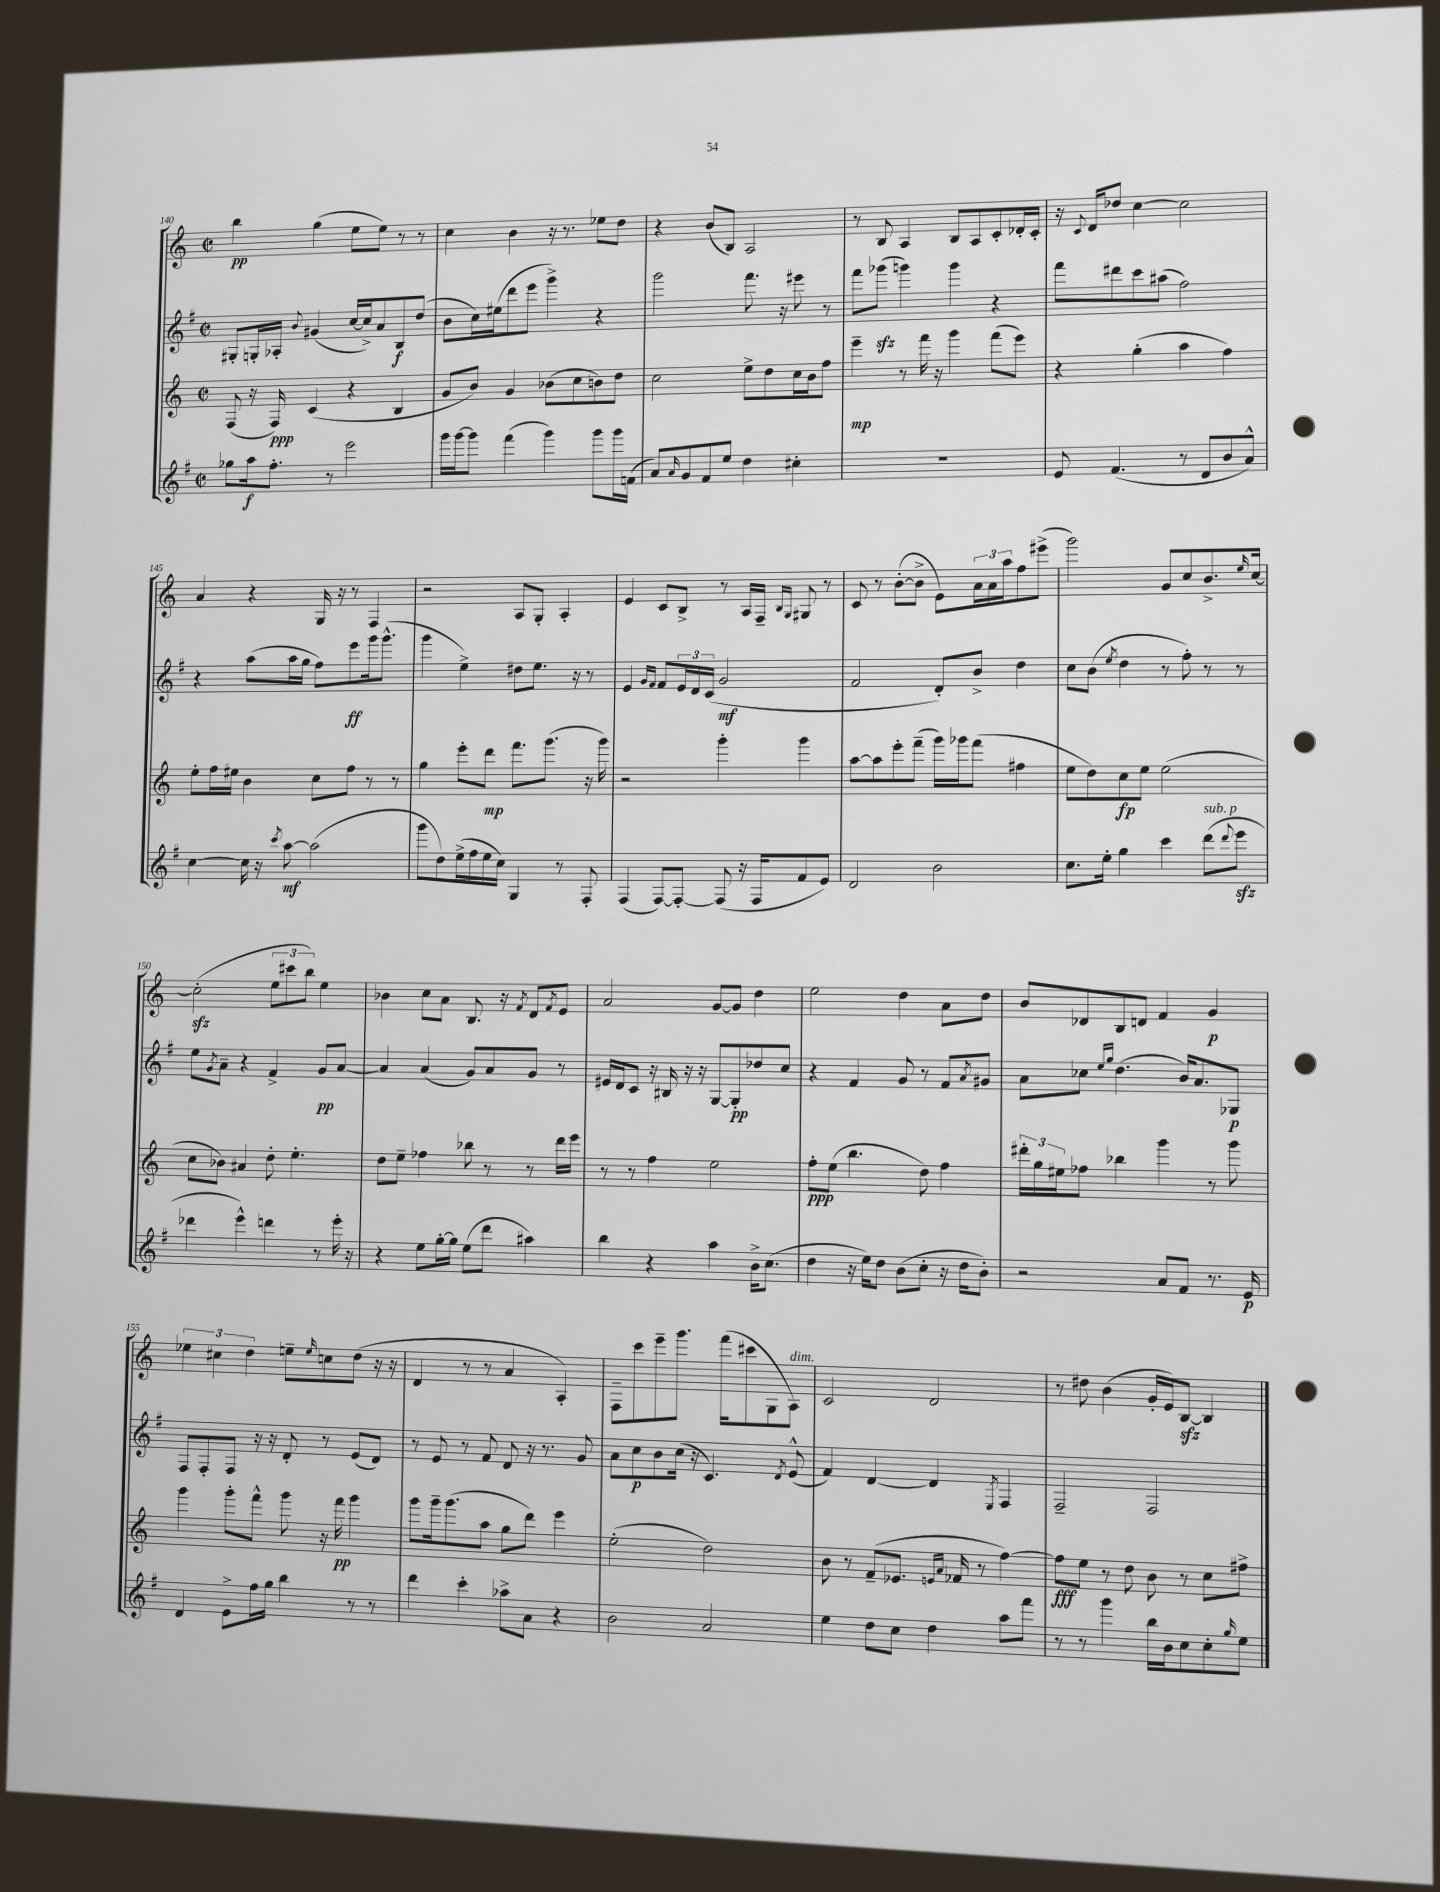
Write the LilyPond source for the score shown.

<<
\new StaffGroup <<
\new Staff = "s0" {
    \clef treble \key c \major \defaultTimeSignature \time 2/2
    b''4\pp g''4( e''8 e''8) r8 r8 |
    c''4 b'4 r16 r8. ees''8 d''8 |
    r4 b'8( b8) a2 |
    r8 b8 a4 b8 a8 c'8-. des'16-. c'16-. |
    r16 \appoggiatura { c'8 } d'16 des''8 c''4~ c''2 |
    a'4 r4 g16 r16 r8 f4 |
    r2 a8 g8-. a4-. |
    e'4 c'8 b8-> r8 a16 f16-- \grace { b16 g16 } gis8 r8 |
    c'8 r8 b'8~-.( b'8-> e'8) \tuplet 3/2 { a'16 a'16 a''16 } f''8 eis'''8->( |
    g'''2) g'8 c''8 b'8.-> \grace { e''16 } c''16~ |
    c''2-.\sfz( \tuplet 3/2 { e''8 cis'''8 b''8) } e''4 |
    bes'4 c''8 a'8 b8. r16 \acciaccatura { f'8 } d'8 \acciaccatura { f'8 } e'8 |
    a'2 g'8~ g'8 d''4 |
    e''2 d''4 a'8 d''8 |
    b'8 des'8 b8 d'8 f'4 g'4\p |
    \tuplet 3/2 { ees''4 cis''4 d''4 } e''8-- \grace { e''16 } c''8 d''8( r16 r16 |
    d'4 r8 r8 a'4 a4-.) |
    f8-- c'''8 e'''8-- g'''8. f'''16( cis'''8 g8 a8^\markup { \italic "dim." }) |
    c'2 d'2 |
    r8 dis''8 b'4( g'16-. e'16) b8~\sfz b4 \bar "|." |
}
\new Staff = "s1" {
    \clef treble \key g \major \defaultTimeSignature \time 2/2
    gis8-. g16-. aes16-. \appoggiatura { b'8 } gis'4( c''16~ c''16->) a'8 b8\f d''8( |
    b'8 c''16) eis''16( d'''8 e'''8 g'''4->) r4 |
    g'''2 fis'''8. r16 eis'''8 r8 |
    fis'''8 ges'''8\sfz( g'''4) g'''4 r4 |
    fis'''8 dis'''8 c'''8 ais''8( fis''2) |
    r4 a''8( a''16 g''16 fis''8) e'''8\ff g'''16 g'''8.-^( |
    g'''4 e''4->) dis''8 e''8. r16 r8 |
    e'4 \grace { g'16 fis'16 } fis'8 \tuplet 3/2 { e'16 d'16 c'16( } g'2\mf |
    fis'2 d'8-.) b'8-> d''4 |
    c''8 b'8( \acciaccatura { e''8 } d''4 r8 fis''8-.) r8 r8 |
    e''8 \acciaccatura { g'8 } a'8-- r4 fis'4-> g'8\pp a'8~ |
    a'4 a'4( g'8) a'8 g'8 r8 |
    eis'16 d'16 c'8 r16 bis16 r16 r16 g8~ g8-.\pp des''8 c''8 |
    r4 fis'4 g'8 r8 fis'8 \acciaccatura { a'8 } gis'8 |
    a'8 ces''8 \grace { e''16 g''16 } d''4.( b'16) a'8. ges8\p |
    fis8 fis8-. fis8 r16 r16 d'8-. r8 e'8( d'8) |
    r8 e'8 r8 fis'8 d'8 r16 r8. g'8 |
    a'8 c''8\p b'8 c''16( r16 c'4.) \acciaccatura { d'8 } e'8-^( |
    fis'4) d'4~ d'4 \acciaccatura { e8 } fis4 |
    fis2-- fis2 \bar "|." |
}
\new Staff = "s2" {
    \clef treble \key c \major \defaultTimeSignature \time 2/2
    f8( r16 f16\ppp) c'4( r4 b4 |
    g'8 b'8) g'4 bes'8( c''8 b'8) d''8 |
    c''2 e''8-> d''8 c''16 b'16 f''8 |
    e'''4--\mp r8 f'''16 r16 g'''4 f'''8( e'''8) |
    r4 g''4-.( a''4 f''4) |
    e''8-. f''16 eis''16 b'4 c''8 f''8 r8 r8 |
    g''4 e'''8-. d'''8\mp f'''8. g'''8.( r16 g'''16) |
    r2 g'''4-. g'''4 |
    a''8~ a''8 e'''8-. f'''8--( g'''16) ges'''16 f'''8( fis''4 |
    e''8 d''8) c''8\fp e''8 e''2( |
    c''8 bes'8) ais'4 d''8-. e''4.-. |
    d''8 e''8-- fes''4 bes''8 r8 r8 d'''16 e'''16 |
    r8 r8 f''4 e''2 |
    f''8-.\ppp e''8( b''4. d''8) f''4 |
    \tuplet 3/2 { dis'''16-. g''16 eis''16 } fes''8 bes''4 g'''4 r8 g'''8 |
    g'''4 g'''8-. f'''8-^ g'''8 r16 f'''16\pp g'''4 |
    g'''8 g'''16-- g'''8.( a''8 g''8 d'''8) e'''4 |
    e''2-.( d''2) |
    b'8 r8 f'8--( ees'8. \grace { e'16 a'16 } fes'16 r8 f''4~) |
    f''8\fff e''8 r8 d''8 b'8 r8 c''8 fis''8-> \bar "|." |
}
\new Staff = "s3" {
    \clef treble \key g \major \defaultTimeSignature \time 2/2
    ges''8 a''16\f fis''8.-. r8 e'''2 |
    g'''16 g'''16~ g'''8 fis'''4( g'''4) g'''8 g'''16 f'16( |
    a'8) \grace { a'16 } g'8 fis'8 e''8 d''4 cis''4-. |
    R1 |
    e'8 fis'4.( r8 d'8 b'8 a'8-^) |
    c''4~ c''16 r16 \acciaccatura { c'''8 } a''8~\mf a''2( |
    g'''8 d''8) e''16->( fis''16 e''16 c''16) g4 r8 fis8-. |
    fis4( fis8~) fis8~-. fis8( r16 fis16 fis'8 e'8) |
    d'2 b'2 |
    c''8. e''16-. g''4 c'''4 d'''8^\markup { \italic "sub. p" }( \appoggiatura { d'''8 } e'''8\sfz |
    des'''4 e'''4-^) d'''4 r8 e'''16-. r16 |
    r4 e''8 g''16~-. g''16 e''8( d'''8 ais''4) |
    b''4 r4 a''4 b'16-> c''8.( |
    d''4 r16 e''16) d''8 b'8( c''8-. r16 d''16 b'8-.) |
    r2 a'8 fis'8 r8. e'16\p |
    d'4 e'8-> fis''16 g''16 b''4 r8 r8 |
    d'''4 c'''4-. aes''8-> a'8 r4 |
    b'2 a'2 |
    e''4 d''8 c''8 d''4 a''8 fis'''8 |
    r8 r8 g'''4 b''16 b'16 c''8 c''8-. \grace { g''16 } e''8 \bar "|." |
}
>>
>>
\layout { \context { \Score currentBarNumber = #140 } }
